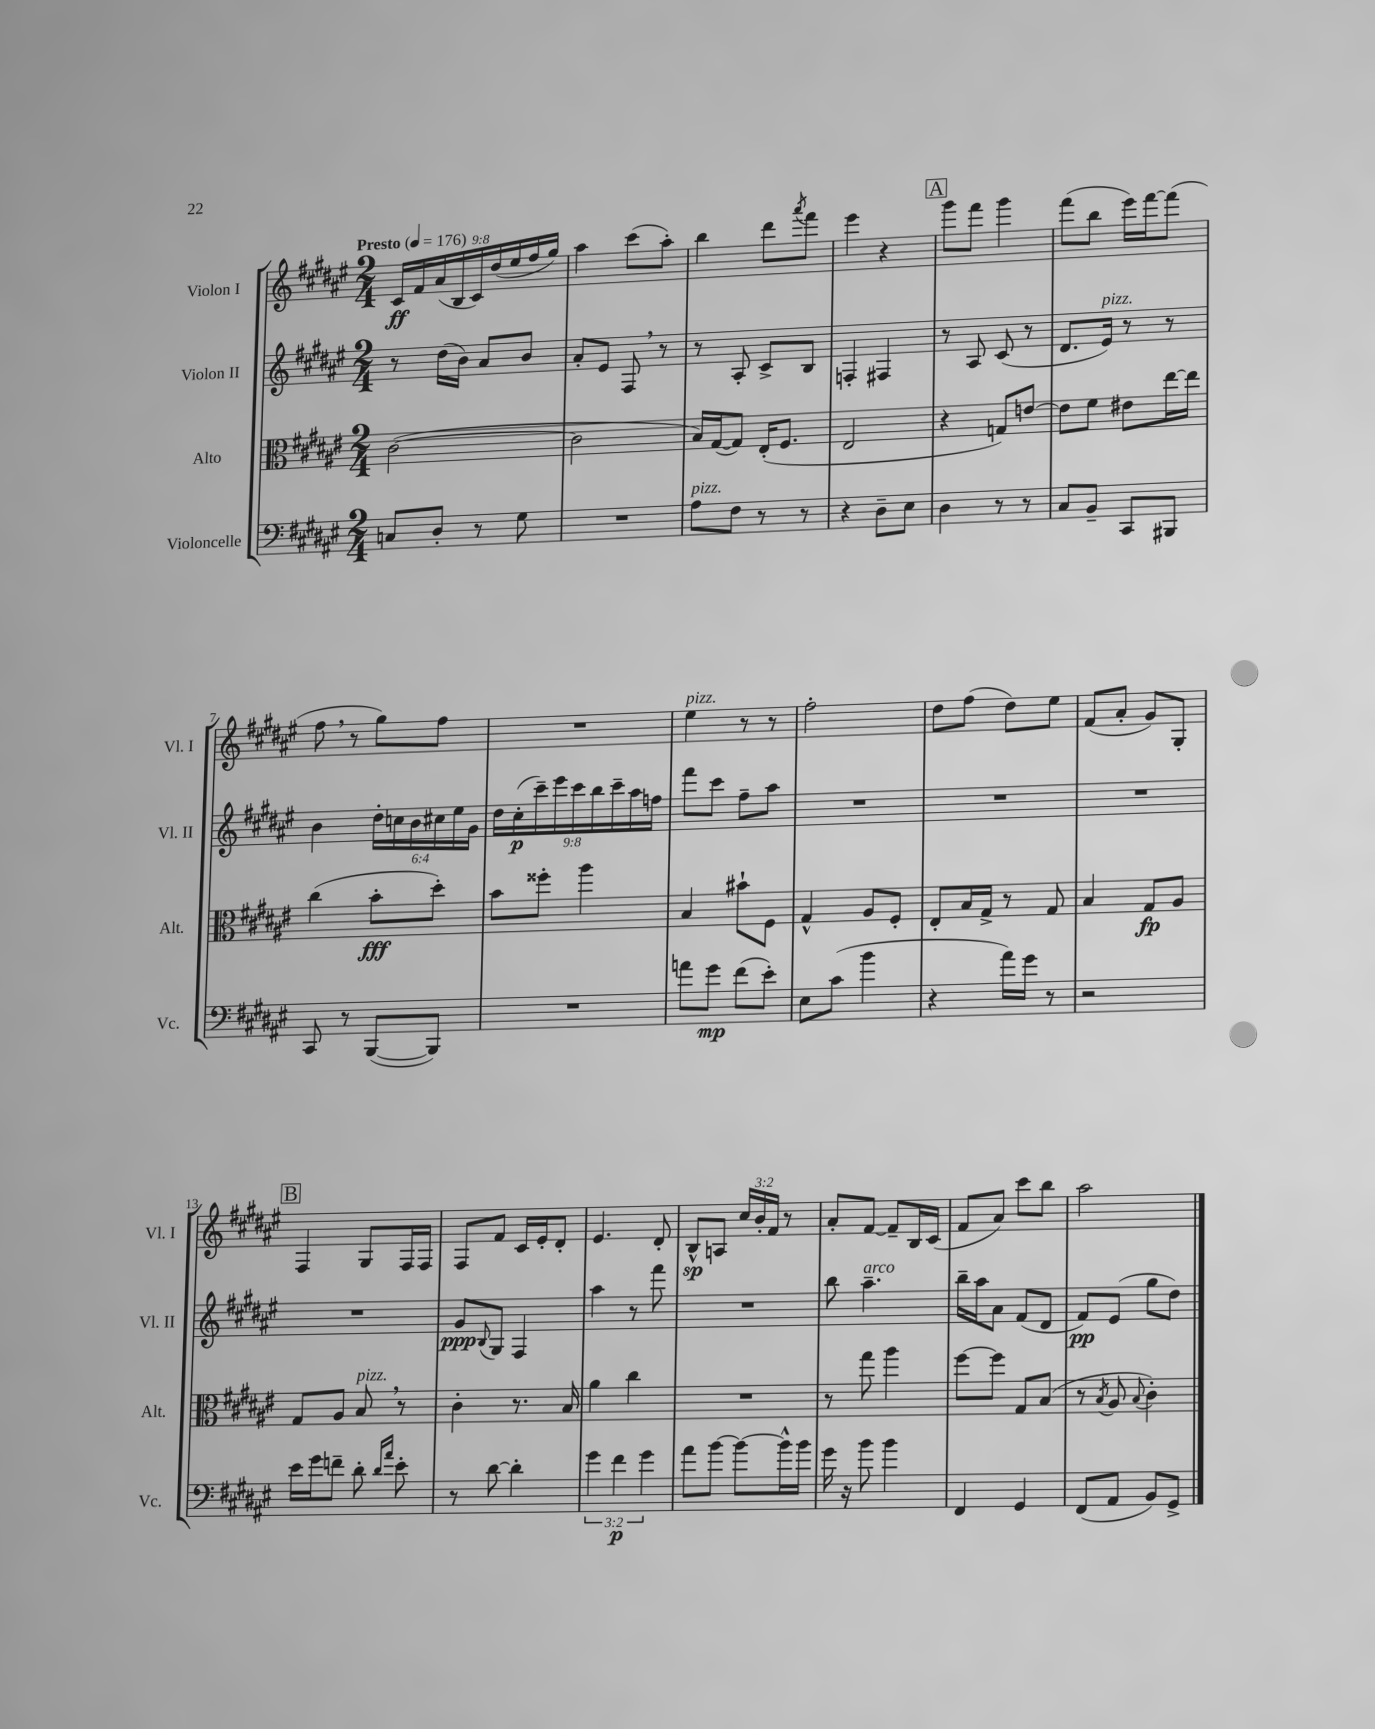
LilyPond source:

<<
\new StaffGroup <<
\new Staff = "s0" \with { instrumentName = "Violon I" shortInstrumentName = "Vl. I" } {
    \clef treble \key fis \major \numericTimeSignature \time 2/4 \override Staff.TupletNumber.text = #tuplet-number::calc-fraction-text \tempo "Presto" 4 = 176
    \tuplet 9/8 { cis'16\ff fis'16 ais'16( b16 cis'16) dis''16( eis''16 fis''16 gis''16) } |
    ais''4 cis'''8( ais''8-.) |
    b''4 dis'''8 \acciaccatura { ais'''8 } fis'''8 |
    eis'''4 r4 |
    \mark \markup { \box "A" } gis'''8 fis'''8 gis'''4 |
    fis'''8( b''8 eis'''16) fis'''16~ fis'''8( |
    fis''8 \breathe r8 gis''8) fis''8 |
    R2 |
    eis''4^\markup { \italic "pizz." } r8 r8 |
    fis''2-. |
    dis''8 fis''8( dis''8) eis''8 |
    fis'8( ais'8-. gis'8) gis8-. |
    \mark \markup { \box "B" } fis4 gis8 fis16 fis16 |
    fis8 fis'8 cis'16 eis'16-. dis'8-. |
    eis'4. dis'8-. |
    b8-^\sp a8 \tuplet 3/2 { cis''16 b'16-. fis'16 } r8 |
    ais'8-. fis'8~ fis'8-- b16 cis'16( |
    fis'8 ais'8) cis'''8 b''8 |
    ais''2 \bar "|." |
}
\new Staff = "s1" \with { instrumentName = "Violon II" shortInstrumentName = "Vl. II" } {
    \clef treble \key fis \major \numericTimeSignature \time 2/4 \override Staff.TupletNumber.text = #tuplet-number::calc-fraction-text
    r8 dis''16( b'16) ais'8 b'8 |
    ais'8-. eis'8 fis8 \breathe r8 |
    r8 ais8-. cis'8-> b8 |
    f4-. fis4 |
    \mark \markup { \box "A" } r8 ais8 cis'8( r8 |
    dis'8. eis'16^\markup { \italic "pizz." }) r8 r8 |
    b'4 \tuplet 6/4 { dis''16-. c''16 b'16 cis''16 eis''16 gis'16 } |
    \tuplet 9/8 { dis''16 cis''16-.\p( cis'''16--) eis'''16 cis'''16 b''16 cis'''16-- ais''16 f''16 } |
    fis'''8 cis'''8 fis''8-- ais''8 |
    R2 |
    R2 |
    R2 |
    \mark \markup { \box "B" } R2 |
    gis'8\ppp \appoggiatura { b8 } gis8 fis4 |
    ais''4 r8 fis'''8 |
    R2 |
    b''8 ais''4.--^\markup { \italic "arco" } |
    b''16-- ais''16 ais'8 fis'8( dis'8 |
    fis'8\pp) eis'8( gis''8 dis''8) \bar "|." |
}
\new Staff = "s2" \with { instrumentName = "Alto" shortInstrumentName = "Alt." } {
    \clef alto \key fis \major \numericTimeSignature \time 2/4
    cis'2~( |
    cis'2 |
    b16) gis16~( gis8) eis16-.( fis8. |
    eis2 |
    \mark \markup { \box "A" } r4 g8) e'8~ |
    e'8 fis'8 eis'8 eis''16~ eis''16 |
    cis''4( b'8-.\fff dis''8-.) |
    b'8 fisis''8-. ais''4 |
    b4 bis'8-! fis8 |
    gis4-^ ais8 fis8-. |
    eis8-. b16 gis16-> r8 gis8 |
    b4 gis8\fp ais8 |
    \mark \markup { \box "B" } gis8 ais8 b8^\markup { \italic "pizz." } \breathe r8 |
    cis'4-. r8. b16 |
    ais'4 cis''4 |
    R2 |
    r8 gis''8 ais''4 |
    fis''8~ fis''8 gis8 b8( |
    r8 \acciaccatura { b8 } ais8 \appoggiatura { b8 } cis'4-.) \bar "|." |
}
\new Staff = "s3" \with { instrumentName = "Violoncelle" shortInstrumentName = "Vc." } {
    \clef bass \key fis \major \numericTimeSignature \time 2/4 \override Staff.TupletNumber.text = #tuplet-number::calc-fraction-text
    c8 dis8-. r8 gis8 |
    R2 |
    ais8^\markup { \italic "pizz." } fis8 r8 r8 |
    r4 dis8-- eis8 |
    \mark \markup { \box "A" } dis4 r8 r8 |
    cis8 b,8-- cis,8 bis,,8 |
    cis,8 r8 b,,8~( b,,8) |
    R2 |
    a'8 gis'8\mp fis'8( eis'8-.) |
    eis8 cis'8( b'4 |
    r4 ais'16) gis'16 r8 |
    r2 |
    \mark \markup { \box "B" } eis'16 gis'16 f'8-- dis'8-. \grace { dis'16 ais'16 } eis'8-. |
    r8 dis'8~ dis'4-. |
    \tuplet 3/2 { gis'4 fis'4\p gis'4 } |
    ais'8 b'8~ b'8~ b'16-^ b'16 |
    gis'16 r16 b'8 b'4 |
    fis,4 gis,4 |
    fis,8( ais,8 b,8) gis,8-> \bar "|." |
}
>>
>>
